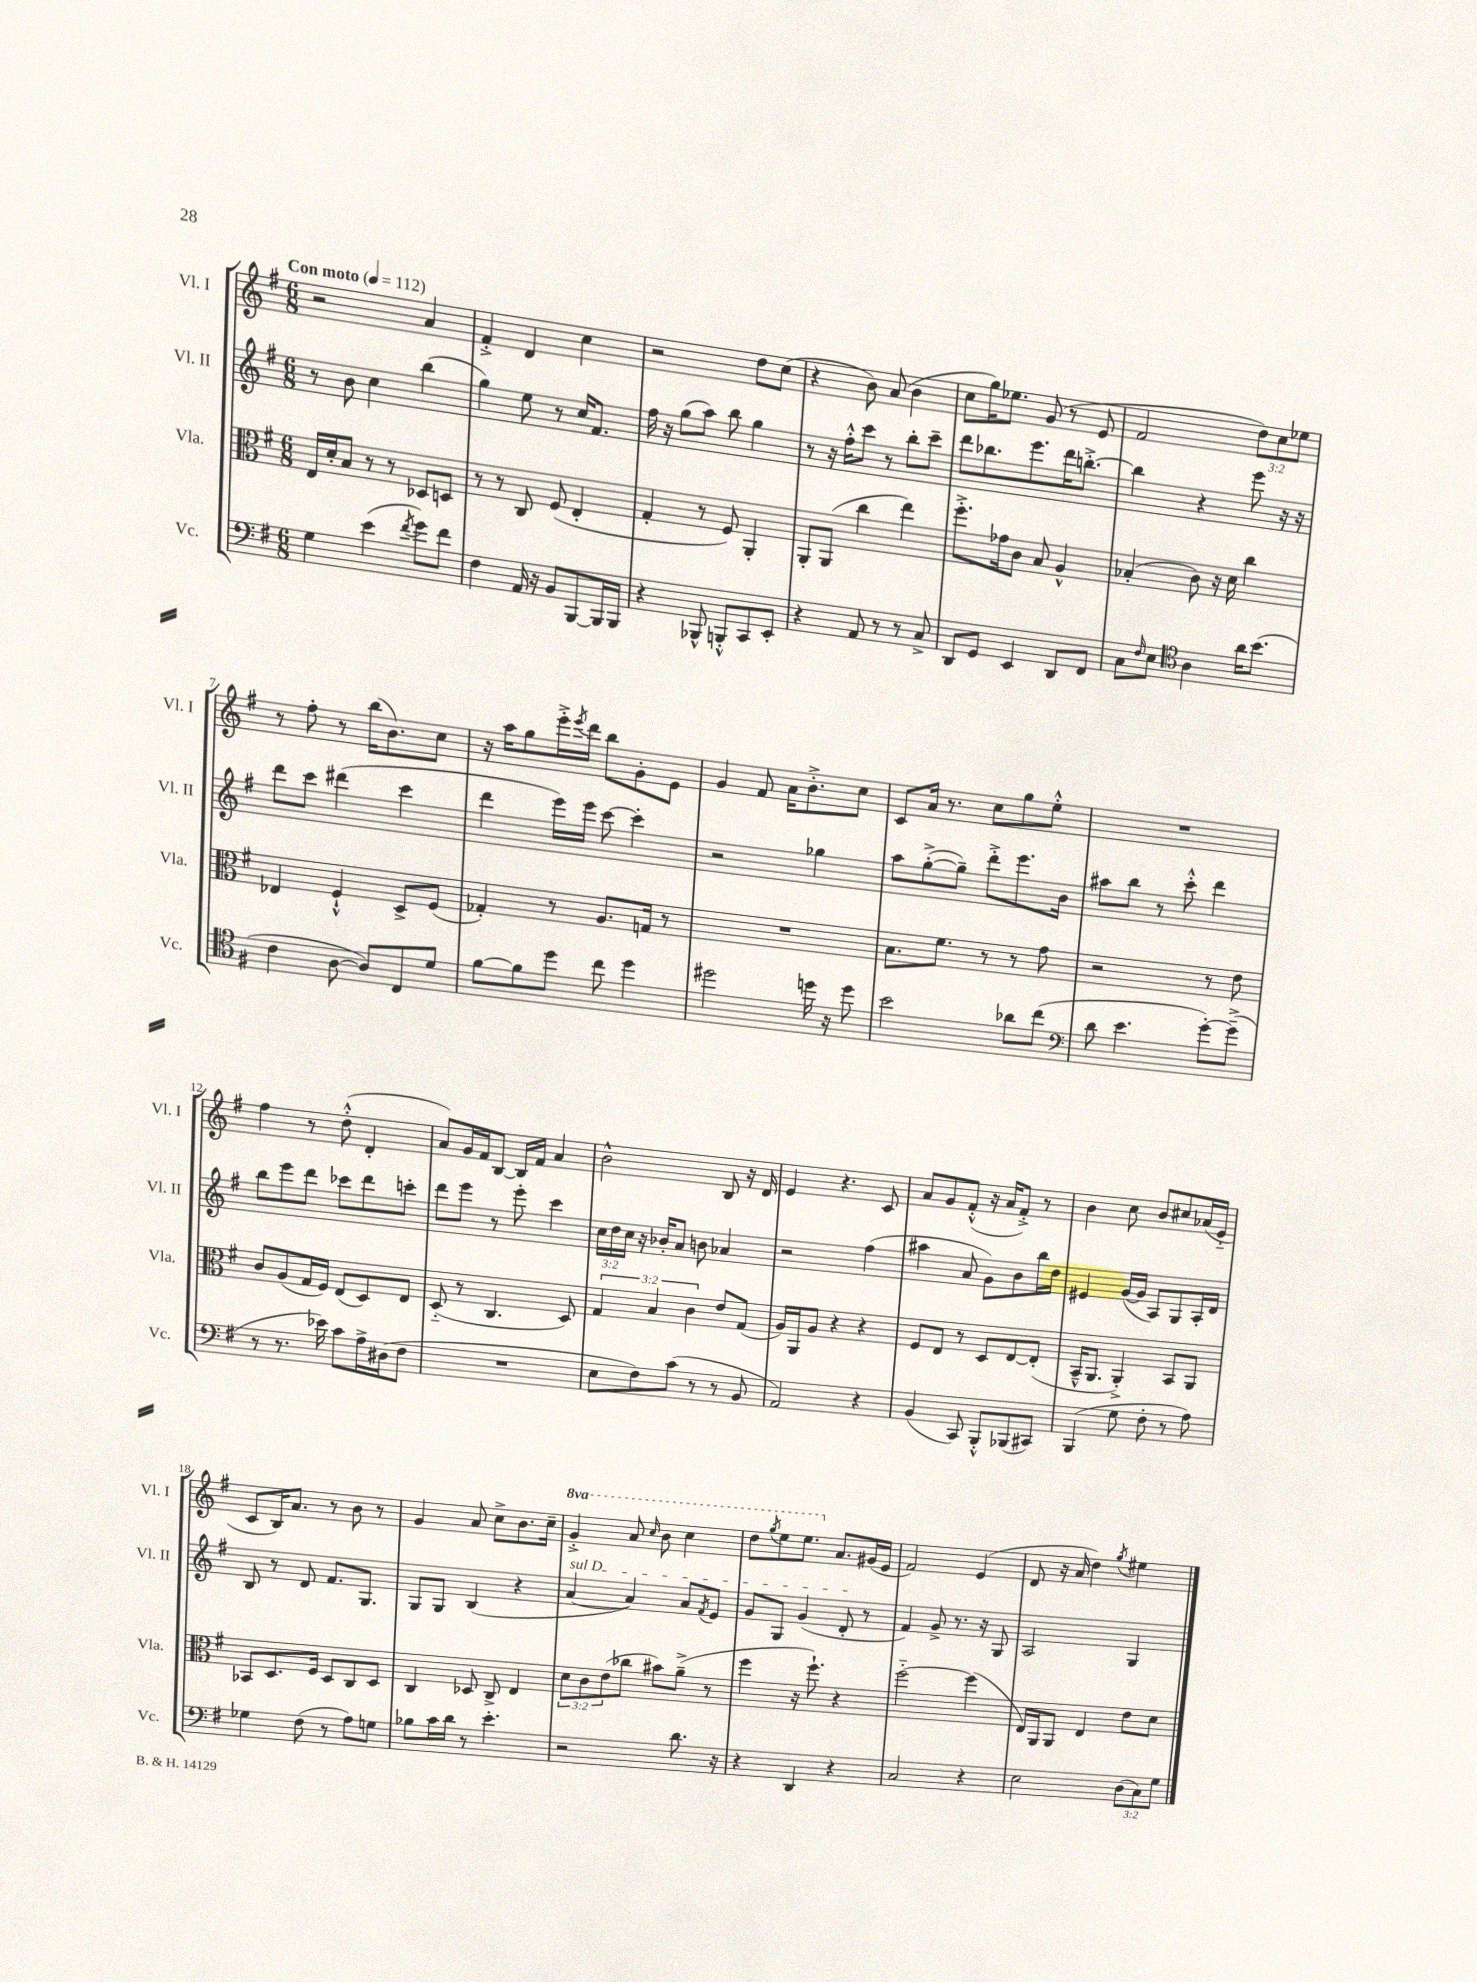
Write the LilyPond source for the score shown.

<<
\new StaffGroup <<
\new Staff = "s0" \with { instrumentName = "Vl. I" shortInstrumentName = "Vl. I" } {
    \clef treble \key g \major \numericTimeSignature \time 6/8 \override Staff.TupletNumber.text = #tuplet-number::calc-fraction-text \set Staff.ottavationMarkups = #ottavation-simple-ordinals \tempo "Con moto" 4 = 112
    r2 a'4 |
    fis'4-.-> d'4 c''4 |
    r2 d''8 c''8( |
    r4 b'8) a'8( b'4 |
    c''8 g''16) ees''8. g'8( r8 e'8 |
    fis'2 \tuplet 3/2 { d''8) c''8 ees''8 } |
    r8 fis''8-. r8 b''16( b'8.) c''8 |
    r16 a''16 g''8 e'''16-.-> \acciaccatura { e'''8 } d'''16 b''8 g'8-. e'8 |
    g'4 fis'8 a'16 b'8.-.-> c''8 |
    c'8 a'16 r8. c''8 g''8 e''8-.-^ |
    R2. |
    fis''4 r8 d''8-.-^( d'4-. |
    a'8) g'16 fis'16 b8~ b16 fis'16 a'4 |
    b'2-^ b8 r16 d'16 |
    e'4 r4. c'8 |
    a'8 g'8 fis'8-.-^( r16 a'16 fis'8-.->) r8 |
    b'4 c''8 b'8 cis''8 aes'16( e'16-_ |
    c'8 b16) a'8. r8 b'8 r8 |
    g'4 a'8 c''8-> b'8. c''16-- |
    \ottava #1 g''4-.-> a''8 \grace { c'''16 } b''8 c'''4 |
    d'''8 \acciaccatura { g'''8 } e'''8 e'''8. \ottava #0 a'8. gis'16( e'16 |
    fis'2) e'4( |
    d'8 r16 a'16 d''4) \acciaccatura { g''8 } eis''4 \bar "|." |
}
\new Staff = "s1" \with { instrumentName = "Vl. II" shortInstrumentName = "Vl. II" } {
    \clef treble \key g \major \numericTimeSignature \time 6/8 \override Staff.TupletNumber.text = #tuplet-number::calc-fraction-text
    r8 b'8 c''4 b''4( |
    g''4) e''8 r8 c''16 fis'8. |
    fis''16 r16 g''8( a''8) b''8 g''4 |
    r8 r16 fis''16-.-^ c'''8 r8 b''8-. c'''8-- |
    d'''8 bes''8. e'''8. d'''16 b''8.~-.-> |
    b''4 r4 e'''8 r16 r16 |
    d'''8 c'''8 dis'''4( c'''4 |
    d'''4 e'''16) e'''16 c'''8~ c'''4-. |
    r2 ges''4 |
    a''8 g''8~-.->( g''8--) d'''8-.-> e'''8. b'16 |
    ais''8 b''8 r8 c'''8-.-^ d'''4 |
    b''8 e'''8 d'''8 ces'''8 d'''8 c'''8-. |
    d'''8 e'''8 r8 e'''8-. c'''4 |
    \tuplet 3/2 { c''16 d''16 c''16 } r16 bes'16-. a'8 b'8 aes'4 |
    r2 fis''4( |
    ais''4 a'8 g'8) b'8 b''16 d''16 |
    eis'4 g'16~( g'16 a8) g8 a16-. d'16 |
    b8 r8 d'8 fis'8. g8. |
    g8 g8 b4( r4 |
    \once \override TextSpanner.bound-details.left.text = \markup { \italic "sul D" } a'4~\startTextSpan a'4) a'8 \acciaccatura { fis'8 } e'8 |
    g'8 g8 g'4( d'8-.\stopTextSpan r8 |
    fis'4) g'8-> r8. r16 g8 |
    a2 g4 \bar "|." |
}
\new Staff = "s2" \with { instrumentName = "Vla." shortInstrumentName = "Vla." } {
    \clef alto \key g \major \numericTimeSignature \time 6/8 \override Staff.TupletNumber.text = #tuplet-number::calc-fraction-text
    e16 d'16-. b8 r8 r8 des8 d8 |
    r8 r8 c8 fis8( e4-. |
    g4-. r8 fis8) a,4-. |
    a,8-. a,8( c''4 e''4) |
    fis''8.-.-> ges'16 c'8 b8 a4-^ |
    bes4-.( c'8) r16 d'16 c''4 |
    ees4 fis4-!-^ d8-> fis8( |
    ges4-.) r8 a8. g16 r8 |
    R2. |
    b8. fis'8. r8 r8 g'8 |
    r2 r8 e'8 |
    c'8 a8( g16 fis16) e8( d8) e8 |
    d8-_( r8 c4. d8) |
    \tuplet 3/2 { g4 b4 c'4 } e'8 g8( |
    a16) a,16 a8 r4 r4 |
    fis8 e8 r8 d8 e8~ e8-.( |
    b,16---^ a,8. a,4-.->) b,8 a,8 |
    bes,8 d8. fis16 d8 c8 d8 |
    c4 des8 c8-> e4 |
    \tuplet 3/2 { d'8 c'8 e'8( } ces''8 bis'8) a'8--->( r8 |
    fis''4 r16 fis''8.-!) r4 |
    fis''2~-_ fis''4( |
    e16) a,16 a,8 e4 e'8 d'8 \bar "|." |
}
\new Staff = "s3" \with { instrumentName = "Vc." shortInstrumentName = "Vc." } {
    \clef bass \key g \major \numericTimeSignature \time 6/8 \override Staff.TupletNumber.text = #tuplet-number::calc-fraction-text
    g4 e'4( \acciaccatura { fis'8 } g'8) fis'8 |
    fis4 a,16 r16 b,8 b,,8~ b,,16 b,,16 |
    r4 bes,,8-^ b,,8-.-^ c,8 e,8-. |
    r4 a,8 r8 r8 c8-> |
    d,8 g,8 e,4 d,8 fis,8 |
    c8 \grace { fis16 } e8 \clef tenor a4 a'16 b'8.( |
    c'4 a8~ a8) c8 d'8 |
    fis'8~ fis'8 d''8 c''8 d''4 |
    dis''2 d''16 r16 d''8 |
    b'2 aes'8 c''8( |
    \clef bass d'8 e'4. g'8~-.) g'8--->( |
    r8 r8. ees'16) c'8 a16-> dis16( fis8 |
    R2. |
    e8 fis8) c'8( r8 r8 b,8 |
    a,2) r4 |
    b,4( c,8) b,,8-.-^ bes,,8( cis,8) |
    b,,4( g8 fis8-. r8 a8) |
    ges4 fis8( r8 a8) g8 |
    bes8 c'16 d'16 r8 e'4.-. |
    r2 d'8. r16 |
    r4 d,4 r4 |
    c2 r4 |
    e2 \tuplet 3/2 { d8( c8) g8 } \bar "|." |
}
>>
>>
